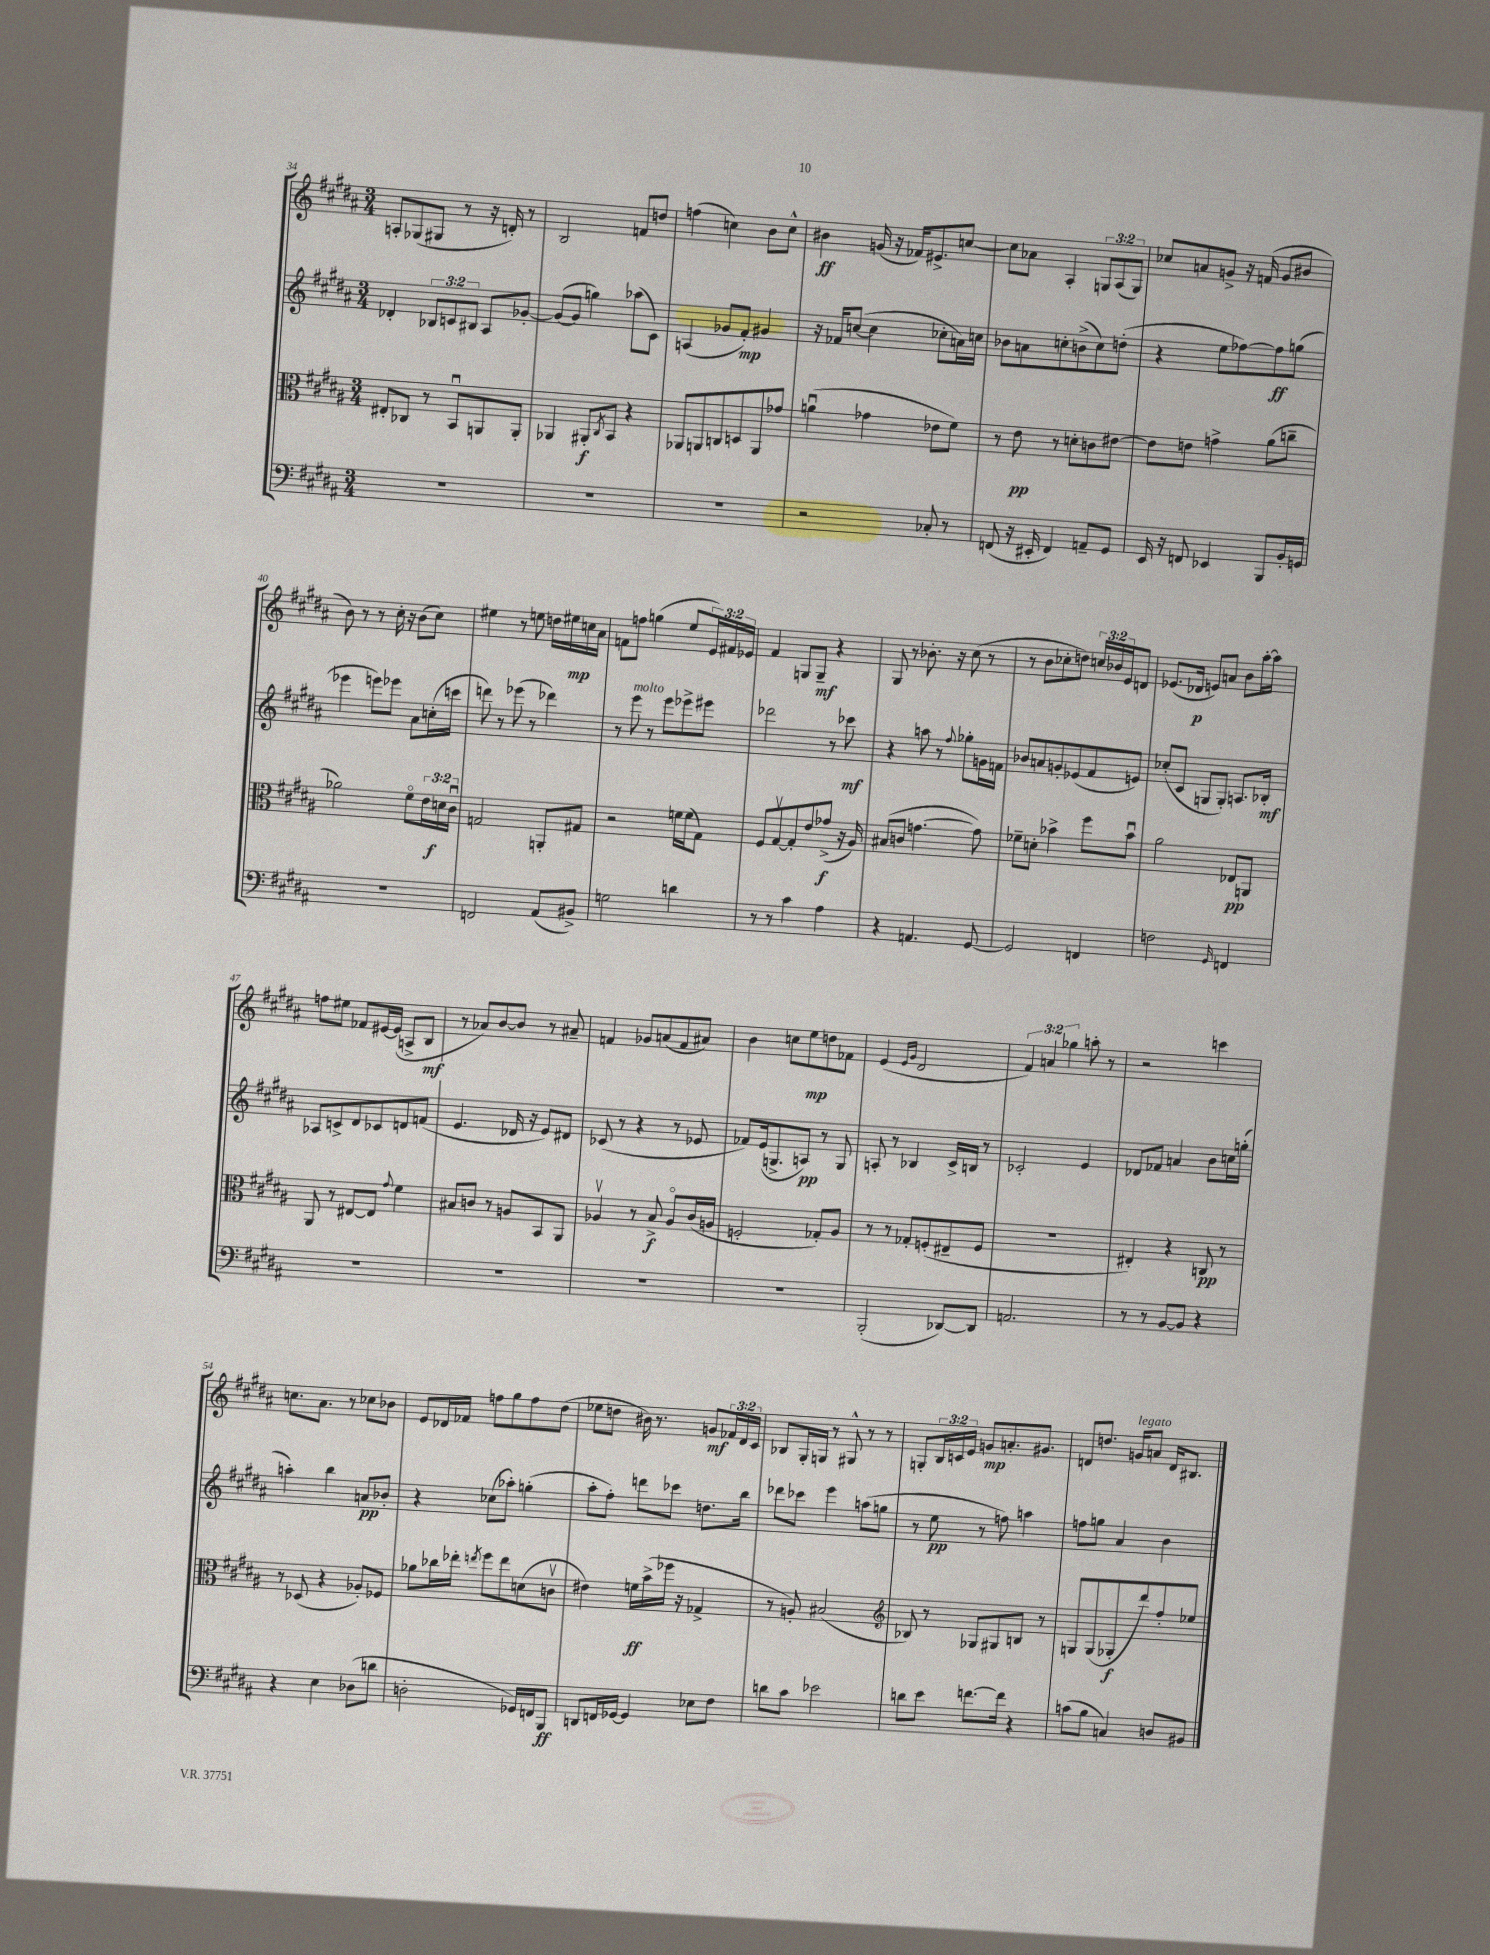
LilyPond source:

<<
\new StaffGroup <<
\new Staff = "s0" {
    \clef treble \key b \major \numericTimeSignature \time 3/4 \override Staff.TupletNumber.text = #tuplet-number::calc-fraction-text
    a8-. ges8( gis8 r8 r16 d'16-.) r8 |
    b2 f'8 d''8 |
    f''4( c''4) b'8 c''8-^ |
    bis'4\ff g'16( r16 fes'16) eis'8.-> c''8~ |
    c''8 aes'8 ais4-. \tuplet 3/2 { g8 ais8( g8) } |
    ces''8 a'8 g'8-> r16 f'16( g'8 bis'8 |
    b'8) r8 r8 cis''16-. r16 b'8( cis''8) |
    eis''4 r8 e''8 d''16 eis''16\mp c''16 ais'16 |
    f'8 f''8 g''4( e''8 \tuplet 3/2 { e'16) fis'16 ees'16 } |
    fis'4 g8 g8--\mf r4 |
    gis8 r8 bes'8.-. r16 cis''8( r8 |
    r8 b'8 ces''8-. d''8) \tuplet 3/2 { c''16 bes'16 e'16 } d'8 |
    ees'8.( des'16\p e'8) a'8 b'8 ais''16~-. ais''16 |
    f''8 eis''8 fes'8 eis'16~ eis'16( a8-> b8\mf |
    r8 aes'8) b'8~ b'8 r8 ais'8-- |
    f'4 ges'8 a'8( f'8 ais'8) |
    b'4 c''8 e''8\mp d''8 fes'8 |
    e'4( \grace { e'16 gis'16 } dis'2 |
    \tuplet 3/2 { fis'4) a'4 ges''4 } a''8-. r8 |
    r2 c'''4 |
    c''8. ais'8. r8 ces''8 bes'8 |
    e'8 des'16 fes'16 f''8 gis''8 f''8 dis''8( |
    ees''8 d''8 bis'16) r8. g'8\mf \tuplet 3/2 { fes'16 dis'16 cis'16 } |
    bes8 gis16-. g16 r8 gis8-^ r8 r8 |
    g8-. \tuplet 3/2 { b16 c'16 e'16 } g'8\mp a'8.-. gis'8. |
    d'8 d''8. g'16^\markup { \italic "legato" } a'8 d'16 bis8. \bar "|." |
}
\new Staff = "s1" {
    \clef treble \key b \major \numericTimeSignature \time 3/4 \override Staff.TupletNumber.text = #tuplet-number::calc-fraction-text
    des'4-. \tuplet 3/2 { bes8 c'8 bis8 } ais8 ges'8~-. |
    ges'8~( ges'8 g''4) aes''8( cis'8) |
    a4( ges'8 fis'8-.\mp) gis'4 |
    r16 fes'16 c''8~( c''4 ces''8-. a'16) c''16 |
    bes'8 a'8 c''8-. b'8->( c''8) d''8-.( |
    r4 e''8 fes''8~) fes''8\ff g''8( |
    ees'''4 e'''8) ees'''8 ais'8 c''16-.( c'''16 |
    d'''8) r8 ees'''8( r8 des'''4) |
    r8 e'''8^\markup { \italic "molto" } r8 e'''8 ees'''8-> eis'''8 |
    des'''2 r8 ces'''8\mf |
    r4 a''8 r8 \appoggiatura { fis''8 } ges''8-. g'16 f'16 |
    bes'8 a'8 g'8-. ees'8( fis'8 e'8) |
    ces''8-.( cis'8 g8 g8-.) a8. bes16-.\mf |
    aes8 c'8-> dis'8 ces'8 d'8 f'8( |
    e'4. des'16 r16 e'8) dis'8 |
    ces'8( r8 r4 r8 ees'8 |
    fes'8) e'16( g8.-> a8\pp) r8 g8 |
    a8-. r8 bes4 cis'16-> b16 r8 |
    ces'2-. e'4 |
    des'8 fes'8 a'4 b'8 c''16 g''16-.( |
    a''4-.) b''4 a'8\pp bes'8-. |
    r4 ces''8( aes''8-.) g''4-.( |
    ais''8-. fis''8-.) d'''8 ces'''8 d''8. b''16 |
    des'''8 ces'''8 e'''4 a''8( g''8 |
    r8 e''8\pp r8 f''8) a''4 |
    f''8 g''8 ais'4 b'4 \bar "|." |
}
\new Staff = "s2" {
    \clef alto \key b \major \numericTimeSignature \time 3/4 \override Staff.TupletNumber.text = #tuplet-number::calc-fraction-text
    eis8-. ces8 r8 b,8\downbow a,8 a,8-. |
    aes,4 ais,8-.\f \acciaccatura { cis8 } b,8 r4 |
    aes,8 a,8 c8 d8 a,8 ges'8 |
    a'4\downbow( ges'4 ees'8 fis'8) |
    r8 e'8\pp r8 d'8-. c'8 eis'8~ |
    eis'8 e'8 g'4-> ais'8( c''8-- |
    aes'2) fis'8\flageolet \tuplet 3/2 { e'16 d'16\f cis'16\downbow } |
    g2 a,8-. gis8 |
    r2 f'16 f'16( gis8) |
    fis8 gis8~\upbow gis8-. e'8 ges'8->\f( r16 ais16) |
    bis8( c'8 g'4.~ g'8) |
    fes'8-- d'8-. bes'4-> fis''8 bes'8\downbow |
    ais'2 ees8\pp a,8 |
    ais,8 r8 eis8~ eis8 \appoggiatura { gis'8 } fis'4 |
    bis8 c'8 r8 a8 b,8 ais,8 |
    aes4\upbow r8 b8->\f aes8\flageolet cis'16( a16 |
    f2-. ges8-.) ais8 |
    r8 r8 ges8-. f8-.( eis8-- f8 |
    R2. |
    eis4-.) r4 c8\pp r8 |
    r8 des8( r4 aes8-.) fes8 |
    aes'8 ces''16 ees''16-. \acciaccatura { e''8 } fis''8 e''8 d'8( c'8\upbow |
    eis'4) f'16\ff b'16->( fes''16 r16 ges4-> |
    r8 a8-.) bis2( |
    \clef treble bes8) r8 ges8 gis8 b8 r8 |
    g8 g8( ges8-.\f dis'''8) fis''8-. ees''8 \bar "|." |
}
\new Staff = "s3" {
    \clef bass \key b \major \numericTimeSignature \time 3/4
    R2. |
    R2. |
    R2. |
    r2 ces8-. r8 |
    f,8( r16 eis,16-. f,4) a,8-- gis,8 |
    e,16 r16 f,8 ees,4 b,,8 b,16-. g,16 |
    R2. |
    f,2 ais,8( bis,8->) |
    g2 d'4 |
    r8 r8 cis'4 ais4 |
    r4 a,4. gis,8~ |
    gis,2 f,4 |
    f2 \grace { gis,16 } f,4 |
    R2. |
    R2. |
    R2. |
    R2. |
    b,,2-.( des,8~) des,8 |
    a,2. |
    r8 r8 b,8~ b,8 r4 |
    r4 e4 des8( d'8 |
    d2-. ges,16) f,16 b,,8\ff |
    d,8 f,16 ges,16~ ges,4 ees8 fis8 |
    d'8 cis'8 ees'2 |
    d'8 e'8 f'8.~ f'16 r4 |
    c'8( b8 c4) d8 bis,8 \bar "|." |
}
>>
>>
\layout { \context { \Score currentBarNumber = #34 } }
